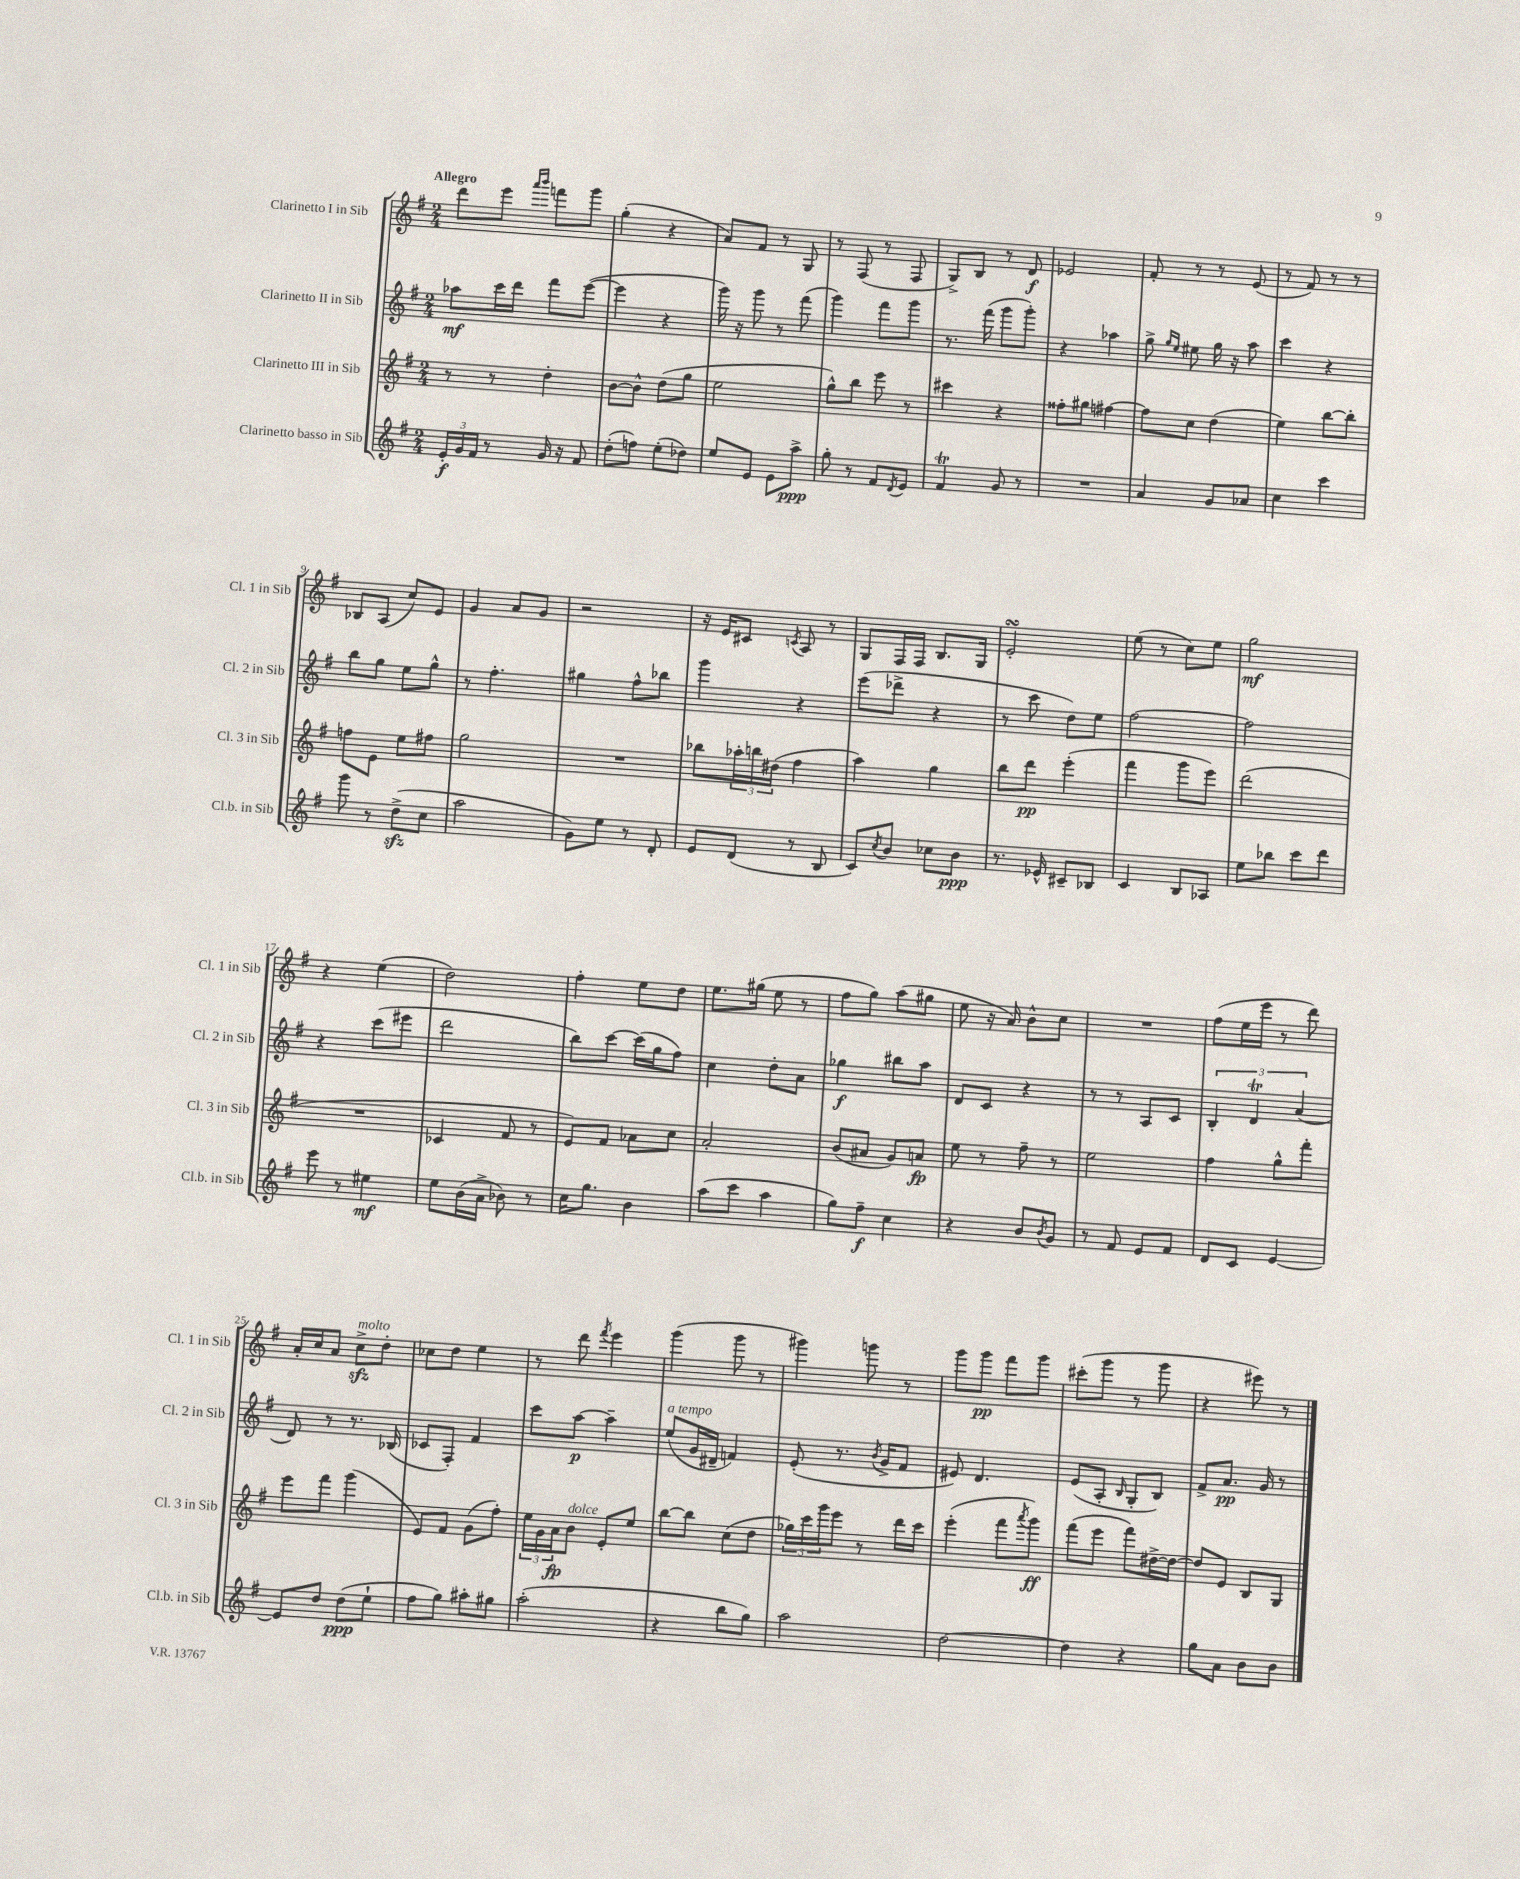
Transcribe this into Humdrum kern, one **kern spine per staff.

**kern	**kern	**kern	**kern
*staff4	*staff3	*staff2	*staff1
*clefG2	*clefG2	*clefG2	*clefG2
*k[f#]	*k[f#]	*k[f#]	*k[f#]
*M2/4	*M2/4	*M2/4	*M2/4
24e'	8r	8aa-	8ddd
24g	.	.	.
24f#	.	.	.
8r	8r	16ccc	8eee
.	.	16ddd	.
.	.	.	16qqaaa
.	.	.	16qqbbb
16g	4dd'	8fff#	8fff
16r	.	.	.
8f#	.	([8eee	8ggg
=	=	=	=
(8dd'	[8b	4eee]	(4gg'
8ff)	8b^^]	.	.
(8ee'	(8dd	4r	4r
8dd-)	8gg	.	.
=	=	=	=
8ee	2ee	16ggg)	8a)
.	.	16r	.
8e	.	8ggg	8f#
8e	.	8r	8r
8aa^	.	(8fff#	8G
=	=	=	=
8gg'	8gg^^)	4ggg)	8r
8r	8bb	.	(8F#
8f#	8eee	8fff#	8r
8qd	.	.	.
8e	8r	8ggg	8F#
=	=	=	=
4f#	4ccc#	8.r	8G^)
.	.	.	8B
.	.	(16fff#	.
8g	4r	8ggg	8r
8r	.	8ggg')	8d
=	=	=	=
2r	8ff##'	4r	2e-
.	8gg#	.	.
.	[4ff#	4aa-	.
=	=	=	=
4a	8ff#]	8gg^	8f#'
.	.	16qqgg	.
.	.	16qqee	.
.	8cc	8ee#	8r
8g	(4dd	16gg	8r
.	.	16r	.
8a-	.	8aa	(8e
=	=	=	=
4cc	4ee)	4ccc	8r
.	.	.	8f#)
4ccc	[8bb	4r	8r
.	8bb']	.	8r
=	=	=	=
8ggg	8ff	8bb	8B-
8r	8e	8gg	(8A
(8dd^	8ee	8ee	8cc)
8cc	8ff#	8gg^^	8e
=	=	=	=
2aa	2gg	8r	4g
.	.	4.ff#'	.
.	.	.	8a
.	.	.	8g
=	=	=	=
8g)	2r	4gg#	2r
8ee	.	.	.
8r	.	8ff#^^	.
8d'	.	8bb-	.
=	=	=	=
8e	8bb-	4ggg	16r
.	.	.	16e
(8d	24aa-'	.	8c#
.	24bb	.	.
.	(24dd#	.	.
.	.	.	8qc
8r	4ff#	4r	8A
8B	.	.	8r
=	=	=	=
8c)	4aa)	(8eee	8G
8qcc	.	.	.
8b	.	8ddd-^	16F#
.	.	.	16F#
8cc-	4gg	4r	8.B
8b	.	.	.
.	.	.	16G
=	=	=	=
8.r	8bb	8r	2e'
.	8ddd	8ccc	.
16e-^^	.	.	.
8c#~	(4eee'	8dd)	.
8B-	.	8ee	.
=	=	=	=
4c	4fff#	[2ff#	(8ee
.	.	.	8r
8B	8ggg	.	8cc)
8A-	8eee)	.	8ee
=	=	=	=
8ee	(2ddd	2ff#]	2gg
8bb-	.	.	.
8ccc	.	.	.
8ddd	.	.	.
=	=	=	=
8eee	2r	4r	4r
8r	.	.	.
4ee#	.	(8ccc	(4ee
.	.	8eee#	.
=	=	=	=
8ee	4c-	2ddd	2dd)
(16b	.	.	.
16a^	.	.	.
8b-)	8f#	.	.
8r	8r	.	.
=	=	=	=
16cc	8e)	8bb)	4ff#'
8.gg	.	.	.
.	8f#	[8ccc	.
4b	8a-	(16ccc]	8ee
.	.	16gg	.
.	8cc	8ff#)	8dd
=	=	=	=
(8aa	2a'	4cc	8.ee
8ccc	.	.	.
.	.	.	(16gg#
4aa	.	8dd'	8ee
.	.	8a	8r
=	=	=	=
8gg)	(8b	4gg-	8ff#
8ff#~	8a#	.	8gg)
4cc	8g)	8bb#	(8aa
.	8a	8aa	8gg#
=	=	=	=
4r	8ee	8d	8ee
.	8r	8c	16r
.	.	.	16a)
8b	8ff#~	4r	8b^^
8qb	.	.	.
8g	8r	.	8cc
=	=	=	=
8r	2ee	8r	2r
8f#	.	8r	.
8e	.	8A	.
8f#	.	8c	.
=	=	=	=
8d	4ff#	6B'	(8ff#
8c	.	.	16ee
.	.	6d	.
.	.	.	16eee
[4e	8gg^^	.	8r
.	.	(6a	.
.	8fff#'	.	8ddd)
=	=	=	=
8e]	8eee	8d)	16a'
.	.	.	16cc
8dd	8fff#	8r	8a
(8dd	(4ggg	8.r	8cc^
8ee`	.	.	8dd'
.	.	(16B-	.
=	=	=	=
8ff#	8e)	8c-	8cc-
8gg)	8f#	8F#')	8dd
8aa#'	(8g	4f#	4ee
8gg#	8ff#')	.	.
=	=	=	=
(2aa'	24ee	8ccc	8r
.	24g	.	.
.	24a	.	.
.	8b	[8aa	8ddd
.	.	.	8qfff#
.	8e'	4aa~]	4eee
.	8ee	.	.
=	=	=	=
4r	[8bb	(8ee	(4ggg
.	8bb]	16g	.
.	.	16d#~	.
8bb	(8cc	4f)	8ggg
8gg)	8dd	.	8r
=	=	=	=
2aa	24gg-)	(8e'	4ggg#)
.	24ccc	.	.
.	24ggg	.	.
.	8eee	8.r	.
.	8r	.	8ggg
.	.	8qb	.
.	.	16g^	.
.	16ddd	8f#	8r
.	16ccc	.	.
=	=	=	=
[2dd	(4eee'	8e#)	8ggg
.	.	4.d	8ggg
.	8fff#	.	8fff#
.	8qaaa	.	.
.	8ggg)	.	8ggg
=	=	=	=
4dd]	(8fff#	(8e	(8ccc#'
.	8eee	8A'	8ggg
.	.	16qqB	.
4r	8fff#)	8G'	8r
.	[16dd#^	8B)	8ggg
.	16dd#_	.	.
=	=	=	=
8gg	8dd#]	8f#^	4r
8a	8e	8.a	.
8b	8B	.	8eee#)
.	.	16g	.
8b	8G	8r	8r
==	==	==	==
*-	*-	*-	*-
